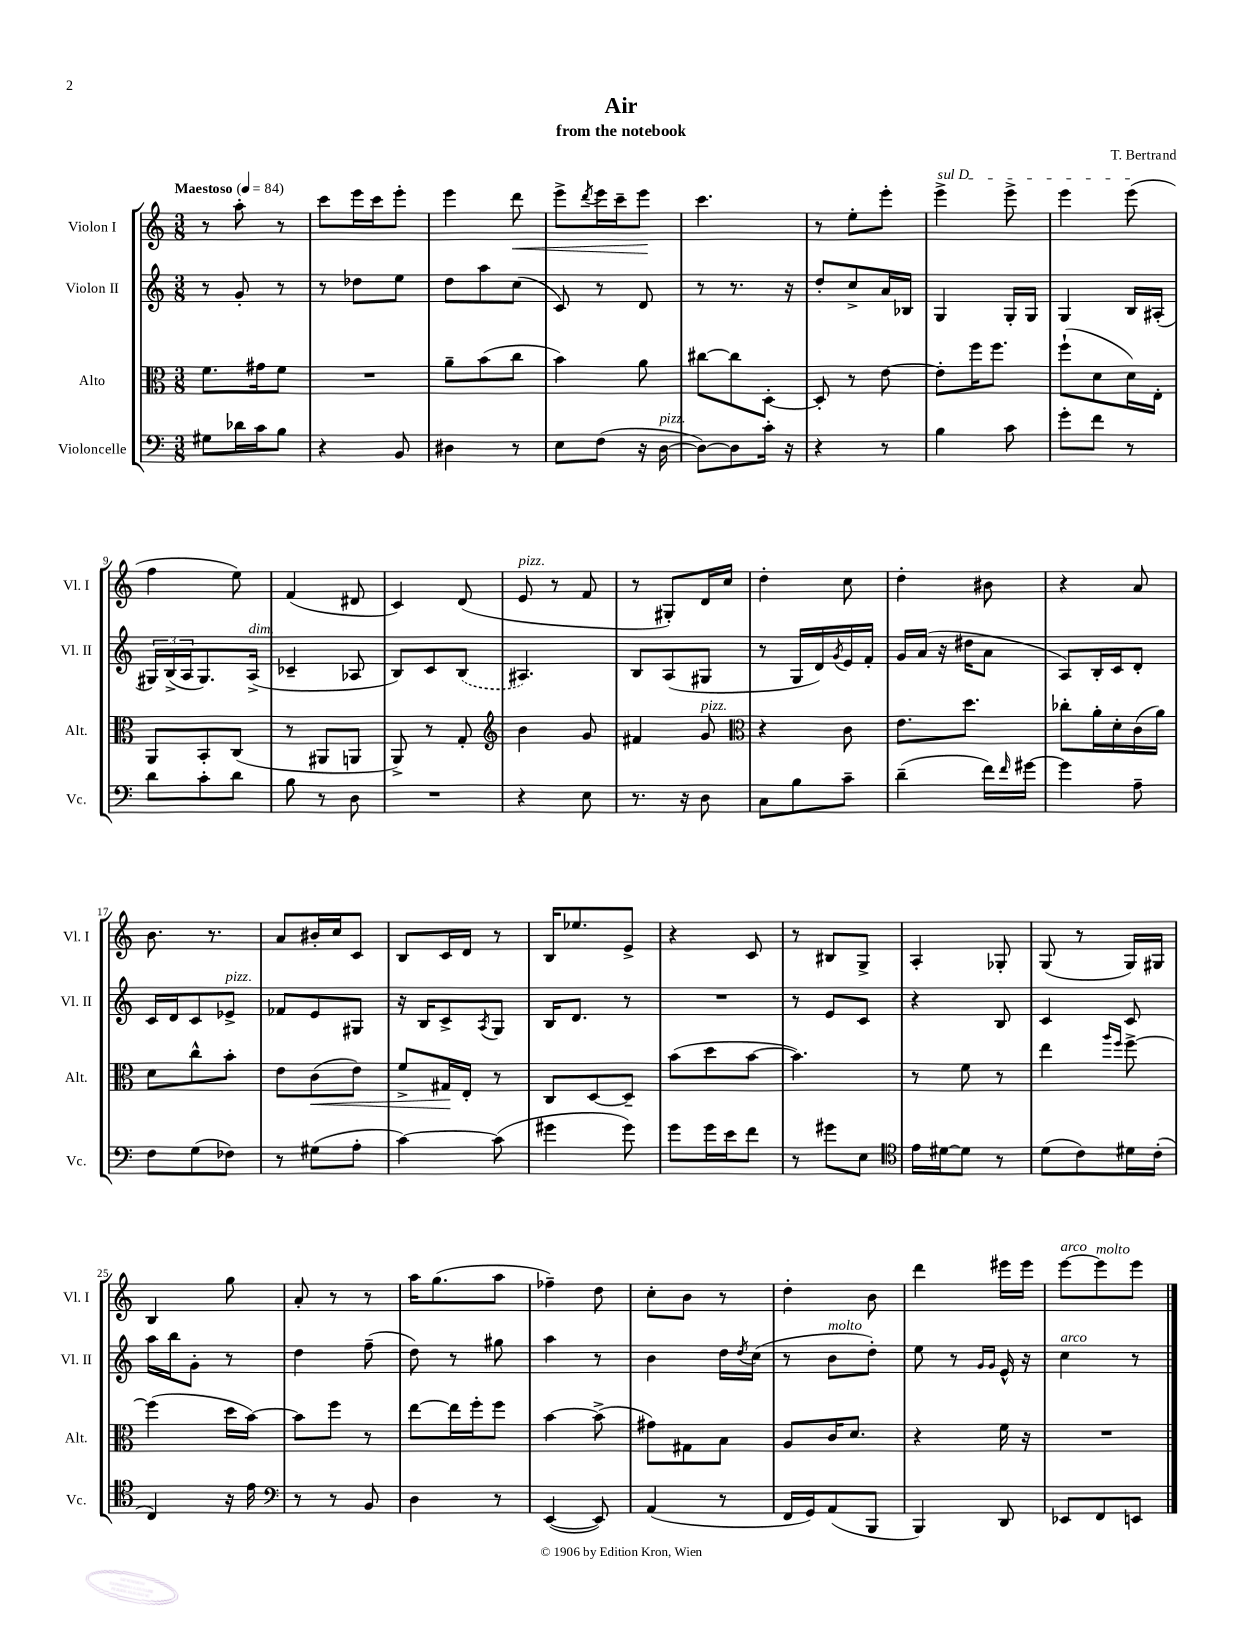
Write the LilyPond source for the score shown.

\header { title = "Air" composer = "T. Bertrand" subtitle = "from the notebook" }
<<
\new StaffGroup <<
\new Staff = "s0" \with { instrumentName = "Violon I" shortInstrumentName = "Vl. I" } {
    \clef treble \key c \major \numericTimeSignature \time 3/8 \tempo "Maestoso" 4 = 84
    r8 a''8-. r8 |
    c'''8 e'''16 c'''16 e'''8-. |
    e'''4 d'''8\< |
    e'''8-> \acciaccatura { d'''8 } e'''16 c'''16-- e'''8\! |
    c'''4. |
    r8 e''8-. e'''8-. |
    \once \override TextSpanner.bound-details.left.text = \markup { \italic "sul D" } e'''4->\startTextSpan e'''8-> |
    e'''4 e'''8\stopTextSpan( |
    f''4 e''8) |
    f'4( dis'8 |
    c'4) d'8( |
    e'8^\markup { \italic "pizz." } r8 f'8 |
    r8 gis8-.) d'16 c''16 |
    d''4-. c''8 |
    d''4-. bis'8 |
    r4 a'8 |
    b'8. r8. |
    a'8 bis'16-. c''16 c'8 |
    b8 c'16 d'16 r8 |
    b16 ees''8. e'8-> |
    r4 c'8 |
    r8 bis8 g8-> |
    a4-. ges8-. |
    g8( r8 g16) gis16 |
    b4 g''8 |
    a'8-. r8 r8 |
    a''16 g''8.( a''8 |
    fes''4--) d''8 |
    c''8-. b'8 r8 |
    d''4-. b'8 |
    d'''4 eis'''16 eis'''16 |
    e'''8~^\markup { \italic "arco" } e'''8^\markup { \italic "molto" } e'''8 \bar "|." |
}
\new Staff = "s1" \with { instrumentName = "Violon II" shortInstrumentName = "Vl. II" } {
    \clef treble \key c \major \numericTimeSignature \time 3/8
    r8 g'8-. r8 |
    r8 des''8 e''8 |
    d''8 a''8 c''8( |
    c'8) r8 d'8 |
    r8 r8. r16 |
    d''8-. c''8-> a'16 bes16 |
    g4 g16-. g16 |
    g4 b16 ais16-.( |
    \tuplet 3/2 { gis16) b16->( a16 } gis8.) a16->^\markup { \italic "dim." }( |
    ces'4-- aes8 |
    b8) c'8 \once \slurDashed b8( |
    ais4.) |
    b8 a8( gis8 |
    r8 g16 d'16) \acciaccatura { g'8 } e'16 f'16-. |
    g'16 a'16( r16 dis''16 a'8 |
    a8) b16-. c'16 d'8-. |
    c'16 d'16 c'8 ees'8->^\markup { \italic "pizz." } |
    fes'8 e'8 gis8 |
    r16 b16 c'8-> \acciaccatura { a8 } g8 |
    b16 d'8. r8 |
    R4. |
    r8 e'8 c'8 |
    r4 b8 |
    c'4 c'8 |
    a''16 b''16 g'8-. r8 |
    d''4 f''8--( |
    d''8) r8 gis''8 |
    a''4 r8 |
    b'4 d''16 \acciaccatura { d''8 } c''16( |
    r8 b'8^\markup { \italic "molto" } d''8-.) |
    e''8 r8 \grace { g'16 g'16 } e'16-^ r16 |
    c''4^\markup { \italic "arco" } r8 \bar "|." |
}
\new Staff = "s2" \with { instrumentName = "Alto" shortInstrumentName = "Alt." } {
    \clef alto \key c \major \numericTimeSignature \time 3/8
    f'8. gis'16 f'8 |
    R4. |
    a'8-- b'8( c''8 |
    b'4) a'8 |
    cis''8~ cis''8 d8~-. |
    d8-. r8 e'8~ |
    e'8-. f''16 f''8. |
    f''8-!( d'8 d'16) e16-. |
    a,8 b,8-. c8( |
    r8 ais,8 a,8 |
    a,8->) r8 g8-. |
    \clef treble b'4 g'8 |
    fis'4 g'8^\markup { \italic "pizz." } |
    \clef alto r4 c'8 |
    e'8. d''8. |
    ces''8-. a'16-. d'16-. c'16( a'16) |
    d'8 c''8-^ b'8-. |
    e'8 c'8\<( e'8) |
    f'8-> gis16\! e16-. r8 |
    c8 d8~ d8-- |
    b'8( d''8 b'8~ |
    b'4.) |
    r8 f'8 r8 |
    e''4 \grace { a''16 f''16 } f''8~-> |
    f''4( d''16 b'16~) |
    b'8 f''8 r8 |
    e''8~ e''16 f''16-. f''8 |
    b'4~ b'8->( |
    gis'8) gis8 b8 |
    a8 c'16 d'8. |
    r4 f'16 r16 |
    R4. \bar "|." |
}
\new Staff = "s3" \with { instrumentName = "Violoncelle" shortInstrumentName = "Vc." } {
    \clef bass \key c \major \numericTimeSignature \time 3/8
    gis8 des'16 c'16 b8 |
    r4 b,8 |
    dis4 r8 |
    e8 f8( r16 d16~^\markup { \italic "pizz." } |
    d8~) d8 c'16-. r16 |
    r4 r8 |
    b4 c'8 |
    g'8-. f'8 r8 |
    d'8 c'8-. d'8 |
    b8 r8 d8 |
    R4. |
    r4 e8 |
    r8. r16 d8 |
    c8 b8 c'8-- |
    d'4--( f'16) \grace { f'16 } gis'16~ |
    gis'4 a8-- |
    f8 g8( fes8) |
    r8 gis8( a8-. |
    c'4~) c'8( |
    gis'4 gis'8) |
    g'8 g'16 e'16 f'8 |
    r8 gis'8 e8 |
    \clef tenor e'16 dis'16~ dis'8 r8 |
    d'8( c'8) dis'16 c'16-.( |
    c4) r16 e'16 |
    \clef bass r8 r8 b,8 |
    d4 r8 |
    e,4~( e,8) |
    a,4( r8 |
    f,16 g,16) a,8( b,,8 |
    b,,4) d,8 |
    ees,8 f,8 e,8 \bar "|." |
}
>>
>>
